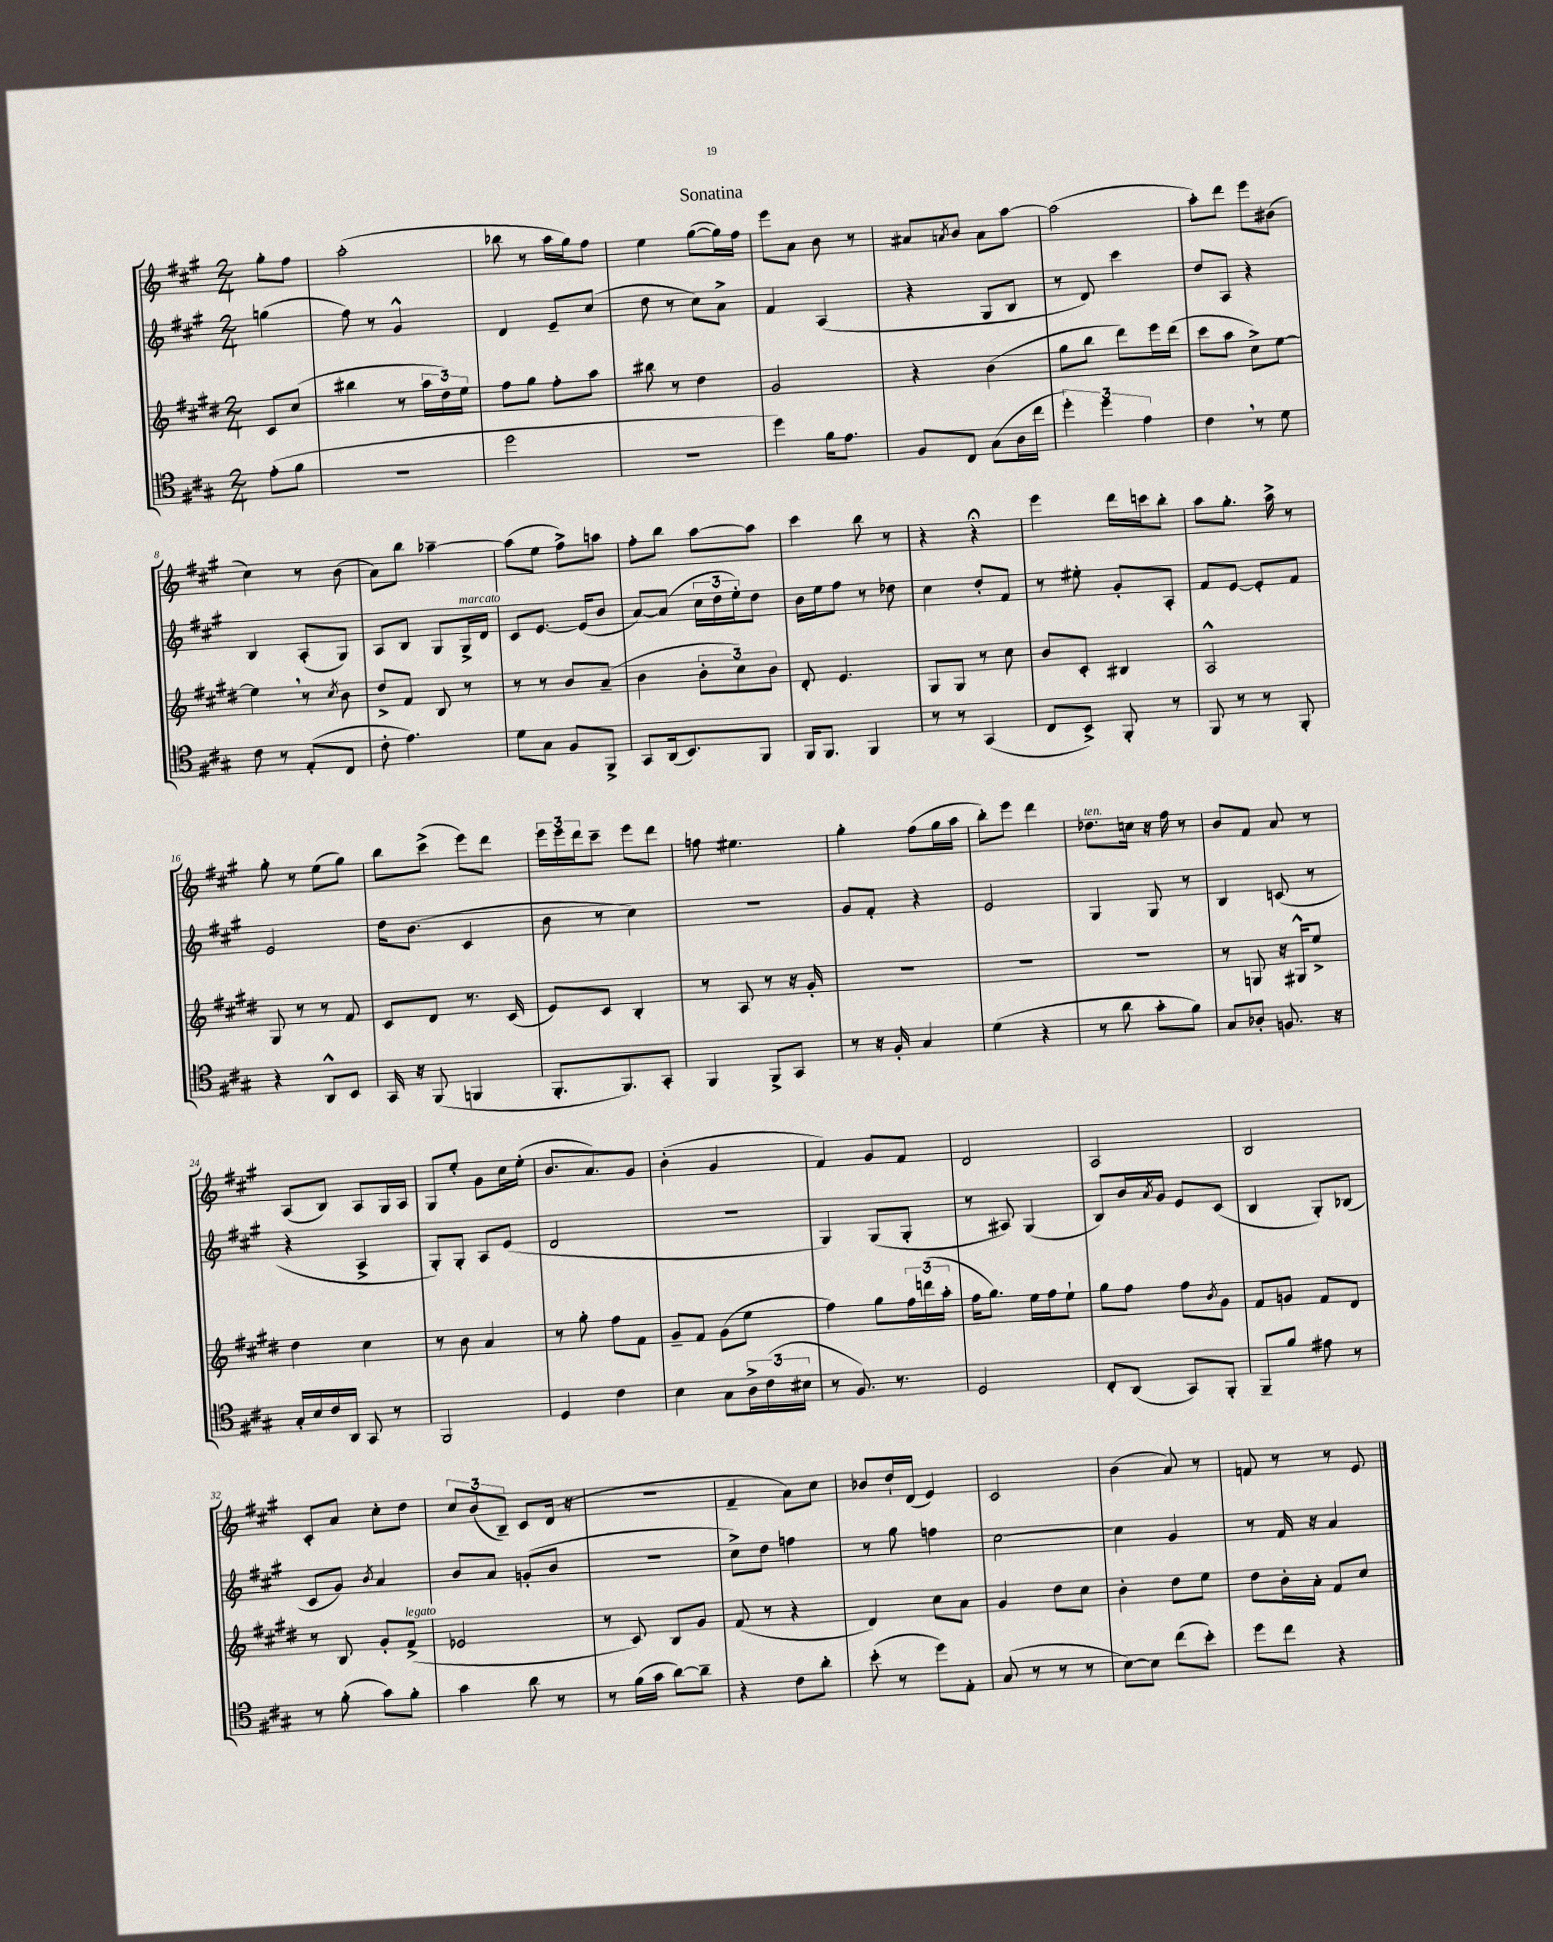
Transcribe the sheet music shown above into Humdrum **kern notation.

**kern	**kern	**kern	**kern
*part4	*part3	*part2	*part1
*staff4	*staff3	*staff2	*staff1
*clefC4	*clefG2	*clefG2	*clefG2
*k[f#c#g#]	*k[f#c#g#d#]	*k[f#c#g#]	*k[f#c#g#]
*M2/4	*M2/4	*M2/4	*M2/4
=	=	=	=
(8e'\L	8c#/L	(4ggn\	8gg#'\L
8f#\J	(8cc#/J	.	8ff#\J
=1	=1	=1	=1
2r	4bb#X\	8ff#\)	(2aa'\
.	.	8r	.
.	8r	4g#^^/	.
.	24aa\LL	.	.
.	24dd#\)	.	.
.	24ee\JJ	.	.
=2	=2	=2	=2
2dd\	8ff#\L	4d/	8bb-X\
.	8gg#\J	.	8r
.	8ff#'\L	8e~/L	16aa\LL
.	.	.	16gg#\J)
.	8aa\J	(8cc#/J	8ff#\J
=3	=3	=3	=3
2r	8bb#X\	8dd\	4ee\
.	8r	8r	.
.	4dd#\	8cc#\L)	([8gg#\L
.	.	8a^\J	16gg#\L])
.	.	.	16ff#\JJ
=4	=4	=4	=4
4dd\)	2g#/	4f#/	8eee\L
.	.	.	8a\J
16f#\KL	.	(4A/	8b\
8.e\J	.	.	.
.	.	.	8r
=5	=5	=5	=5
8F#/L	4r	4r	8a#X/L
.	.	.	8qan/
8C#/J	.	.	8b/J
(8G#\L	(4b\	8G#/L	8a\L
16A\L	.	8B/J	[8aa\J
16cc#\JJ	.	.	.
=6	=6	=6	=6
6dd'\)	8gg#\L	8r	(2aa\]
.	8bb\J	8d/)	.
6dd\	.	.	.
.	8ddd#\L)	4ccc#\	.
6e\	.	.	.
.	16eee\L	.	.
.	(16ddd#\JJ	.	.
=7	=7	=7	=7
4c#,\	8ccc#\L	8dd/L	8aa'\L)
.	8aa\J	8A/J	8ddd\J
8r	8cc#^\L)	4r	8eee\L
8d\	[8ee\J	.	(8b#X\J
!!LO:LB:g=z
=8	=8	=8	=8
8c#\	4ee,\]	4B/	4cc#\)
8r	.	.	.
(8E'/L	8r	(8A'/L	8r
.	8qcc#/	.	.
8C#/J	8b\	8G#/J)	(8b\
=9	=9	=9	=9
8c#'\	8dd#^/L	8A/L	8a\L)
4.e\)	8f#/J	8B/J	8bb\J
.	8B/	8G#/L	[4aa-X~\
!	!	!LO:TX:a:i:t=marcato	!
.	8r	16G#^/L	.
.	.	16d/JJ	.
=10	=10	=10	=10
8d\L	8r	8c#/L	(8aa-\L]
8G#\J	8r	[8.e/J	8ee\J
8F#/L	8b/L	.	8ff#^\L)
.	.	(16e/KL]	.
8FF#^/J	(8a~/J	8b/J	8aan\J
=11	=11	=11	=11
8GG#/L	4b\	[8a/L)	8ff#'\L
(16AA/k	.	(8a/J]	8bb\J
8.BB/)	.	.	.
.	12b'\L	24cc#\LL	[8aa\L
.	.	24dd\	.
.	12cc#\)	24ee'\J)	.
8FF#/J	.	8dd\J	8aa\J]
.	12b\J	.	.
=12	=12	=12	=12
16FF#/KL	8d#'/	16b\LL	4ccc#\
8.FF#/J	.	16ee\J	.
.	4.e/	8ff#\J	.
4FF#/	.	8r	8bb\
.	.	8dd-X\	8r
=13	=13	=13	=13
8r	8G#/L	4cc#\	4r
8r	8G#/J	.	.
(4GG#/	8r	8dd'/L	4r;<
.	8cc#\	8f#/J	.
=14	=14	=14	=14
8C#/L	8b/L	8r	4eee\
8BB^/J)	8c#'/J	8ee#X'\	.
8FF#'/	4B#X/	8g#'/L	16ddd\LL
.	.	.	16cccn\J
8r	.	8A'/J	8bb'\J
=15	=15	=15	=15
8FF#/	2A^^/	8f#/L	8aa\L
8r	.	[8e/J	8.gg#'\J
8r	.	8e'/L]	.
.	.	.	16aa^\
8FF#'/	.	8f#/J	8r
!!LO:LB:g=z
=16	=16	=16	=16
4r	8G#/	2e/	8gg#'\
.	8r	.	8r
8AA^^/L	8r	.	(8ee\L
8BB/J	8f#/	.	8gg#\J)
=17	=17	=17	=17
16GG#/	8c#/L	16dd\KL	8bb\L
16r	.	(8.b\J	.
(8FF#/	8d#/J	.	(8ccc#^\J
4FFn/	8.r	4c#/	8eee\L)
.	.	.	8ddd\J
.	(16c#/	.	.
=18	=18	=18	=18
8.FF#'/L	8e/L)	8b\	24eee\LL
.	.	.	24eee\
.	.	.	24ddd\J
.	8c#/J	8r	8ccc#~\J
8.FF#/)	.	.	.
.	4B'/	4cc#\)	8eee\L
8GG#'/J	.	.	8ddd\J
=19	=19	=19	=19
4FF#/	8r	2r	8ffn\
.	8A/	.	4.ee#X\
8FF#^/L	8r	.	.
8GG#/J	16r	.	.
.	16g#'/	.	.
=20	=20	=20	=20
8r	2r	8g#/L	4gg#'\
16r	.	8f#'/J	.
16F#'/	.	.	.
4G#/	.	4r	(8ff#\L
.	.	.	16gg#\L
.	.	.	16aa\JJ
=21	=21	=21	=21
(4d\	2r	2e/	8bb'\L)
.	.	.	8eee\J
4r	.	.	4ddd\
=22	=22	=22	=22
!	!	!	!LO:TX:a:i:t=ten.
8r	2r	4G#/	8.dd-X\L
8a\	.	.	.
.	.	.	16ccn\Jk
8g#'\L	.	8G#/	16r
.	.	.	16ff#\
8f#\J)	.	8r	8r
=23	=23	=23	=23
8G#/L	8r	4B/	8b/L
8A-X'/J	8Gn/	.	8f#/J
8.Fn/	16r	(8cn/	8a/
.	16G#X^^/KL	.	.
.	8ee^/J	8r	8r
16r	.	.	.
!!LO:LB:g=z
=24	=24	=24	=24
16G#'/LL	4dd#\	4r	(8A/L
16B/	.	.	.
16c#/	.	.	8B/J)
16AA/JJ	.	.	.
8GG#/	4cc#\	4A^/	8A/L
8r	.	.	16G#/L
.	.	.	16A/JJ
=25	=25	=25	=25
2FF#/	8r	8G#'/L)	8G#/L
.	8b\	8G#'/J	8ee'/J
.	4a/	8A/L	8g#\L
.	.	(8e/J	16cc#\L
.	.	.	(16ee'\JJ
=26	=26	=26	=26
4D/	8r	2d/	8.b/L
.	8gg#'\	.	.
.	.	.	8.a/)
4c#\	8ff#\L	.	.
.	8f#\J	.	8g#/J
=27	=27	=27	=27
4B\	8g#~/L	2r	(4b'\
.	8f#/J	.	.
8G#\L	(8g#\L	.	4g#/
24A^\L	8ee\J	.	.
(24c#\	.	.	.
24B#X\JJ	.	.	.
=28	=28	=28	=28
8r	4ff#\)	4G#/)	4f#/)
8.F#/)	.	.	.
.	8gg#\L	(8G#/L	8g#/L
8.r	.	.	.
.	24ff#\L	8G#'/J	8f#/J
.	(24dddn\	.	.
.	24aa'\JJ	.	.
=29	=29	=29	=29
2D/	16ff#\KL	8r	2d/
.	8.gg#\J)	.	.
.	.	8A#X/)	.
.	16ee\LL	(4G#/	.
.	16ff#\J	.	.
.	8ee`\J	.	.
=30	=30	=30	=30
8C#'/L	8gg#\L	8B/L)	2A/
(8AA/J	8ff#\J	16b/L	.
.	.	8qa/	.
.	.	16g#/JJ	.
8GG#/L)	8ff#\L	8e/L	.
.	8qb/	.	.
8FF#'/J	8g#\J	(8c#/J	.
=31	=31	=31	=31
8FF#~/L	8f#/L	4B/	2B/
8f#/J	8gn/J	.	.
8e#X\	8f#/L	8G#'/L)	.
8r	8d#/J	(8B-X/J	.
!!LO:LB:g=z
=32	=32	=32	=32
8r	8r	8c#/L	8c#'/L
(8f#'\	8B/	8g#/J)	8a/J
.	.	8qb/	.
8g#\L)	8g#'/L	4a/	8cc#'\L
!	!LO:TX:a:i:t=legato	!	!
8f#'\J	(8f#^/J	.	8dd\J
=33	=33	=33	=33
4g#\	2e-X/	8b/L	12cc#/L
.	.	.	(12b/
.	.	8a/J	.
.	.	.	12B~/J)
8a\	.	(8gn'/L	8c#/L
8r	.	8b/J	(16d/Jk
.	.	.	16r
=34	=34	=34	=34
8r	8r	2r	2r
(16f#\LL	8c#/)	.	.
16g#\JJ	.	.	.
[8a\L)	8B/L	.	.
8a~\J]	8g#/J	.	.
=35	=35	=35	=35
4r	(8f#/	8cc#^\L)	4f#~/
.	8r	8dd\J	.
8c#\L	4r	4ffn\	8a\L)
8a'\J	.	.	8cc#\J
=36	=36	=36	=36
(8b'\	4d#/)	8r	8b-X/L
8r	.	8gg#\	16dd`/L
.	.	.	(16d/JJ
8dd\L)	8cc#\L	4ffn\	4e/)
8E'\J	8a\J	.	.
=37	=37	=37	=37
(8G#/	4g#/	[2cc#\	2c#/
8r	.	.	.
8r	8dd#\L	.	.
8r	8cc#\J	.	.
=38	=38	=38	=38
[8B\L)	4b'\	4cc#\]	(4b\
8B\J]	.	.	.
(8cc#\L	8dd#\L	4g#/	8a/)
8b'\J)	8ee\J	.	8r
=39	=39	=39	=39
8dd\L	8dd#\L	8r	8fn/
8cc#\J	16b'\L	16f#/	8r
.	16a'\JJ	16r	.
4r	8f#/L	4a/	8r
.	8cc#/J	.	8e/
==	==	==	==
*-	*-	*-	*-
